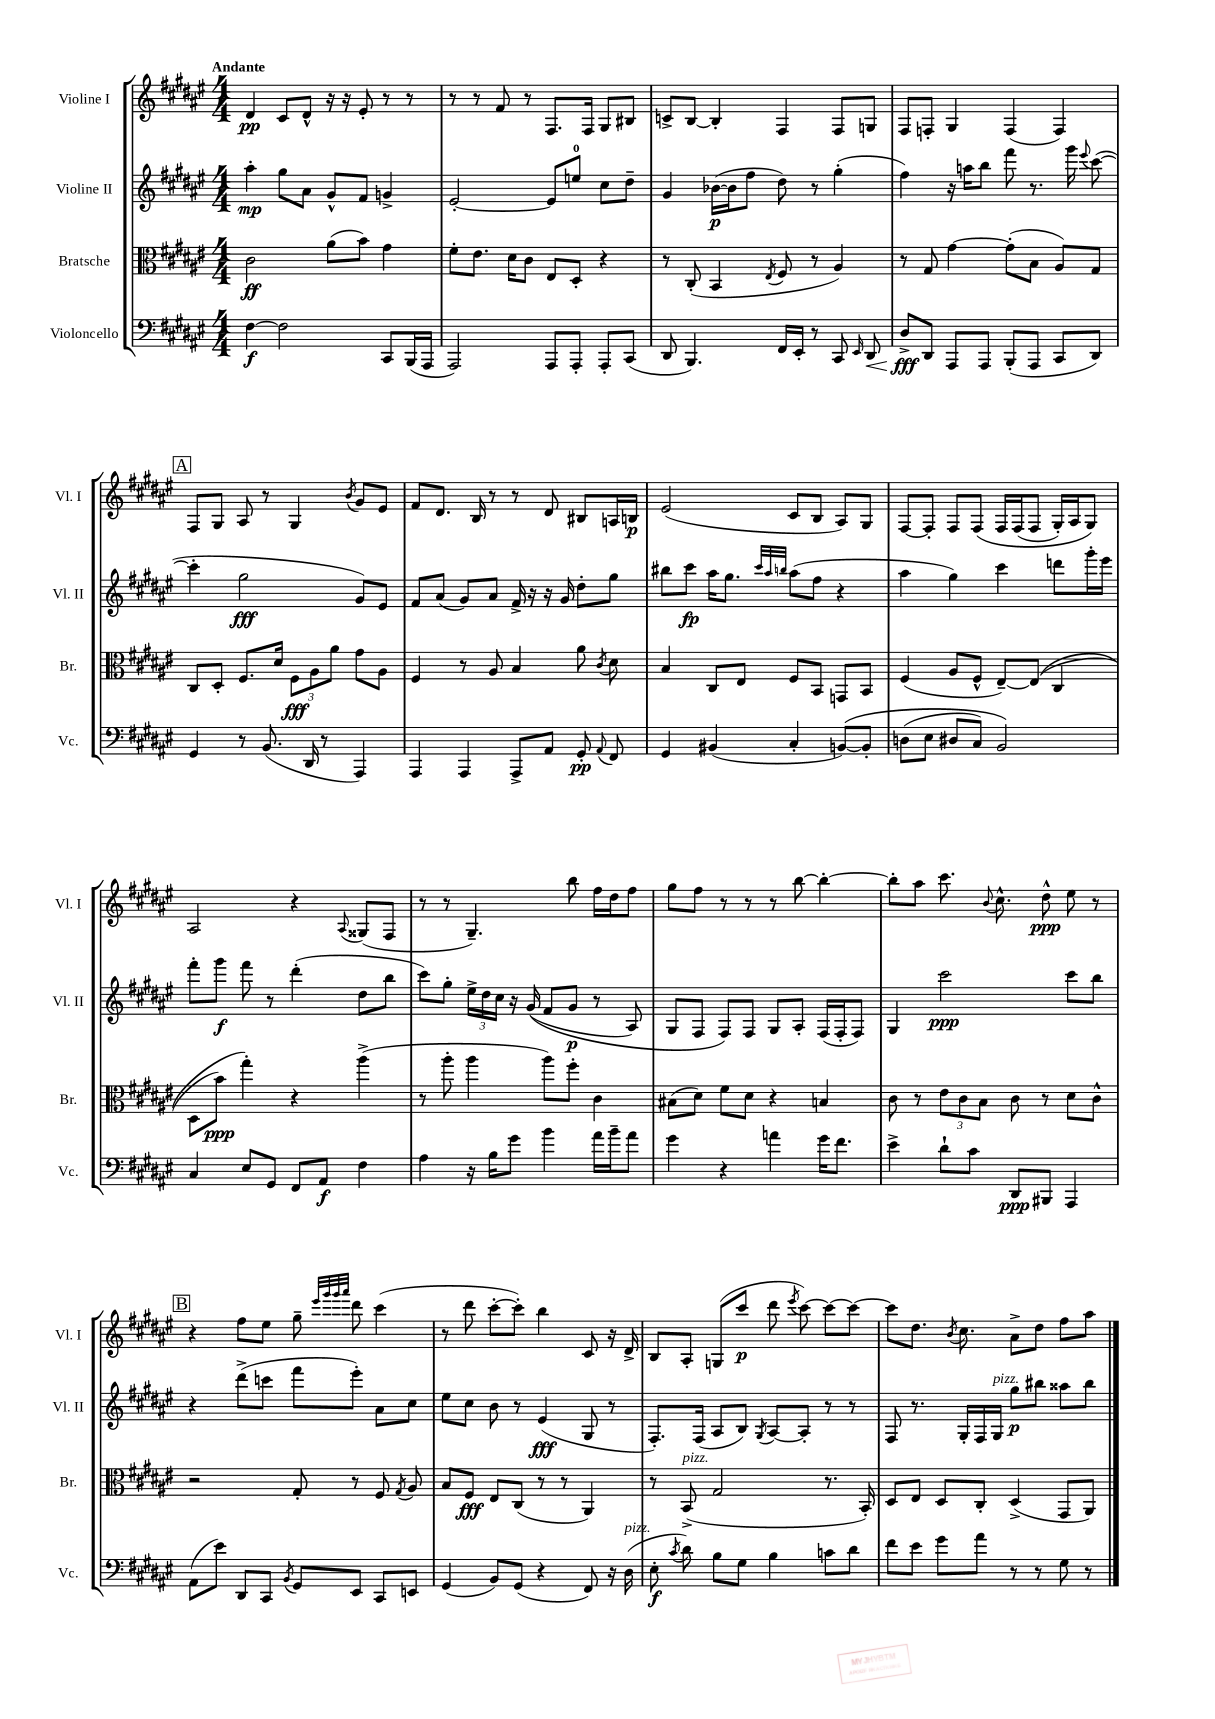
<<
\new StaffGroup <<
\new Staff = "s0" \with { instrumentName = "Violine I" shortInstrumentName = "Vl. I" } {
    \clef treble \key fis \major \numericTimeSignature \time 4/4 \tempo "Andante"
    \autoBeamOff dis'4\pp cis'8[ dis'8]-^ r16 r16 eis'8-. r8 r8 |
    r8 r8 fis'8 r8 fis8.[ fis16] gis8[ bis8] |
    c'8[-> b8]~ b4-. fis4 fis8[ g8] |
    fis8[ f8]-. gis4 f4( f4) |
    \mark \markup { \box "A" } fis8[ gis8] ais8 r8 gis4 \acciaccatura { b'8 } gis'8[ eis'8] |
    fis'8[ dis'8.] b16 r8 r8 dis'8 bis8[ a16 b16]\p |
    eis'2( cis'8[ b8] ais8[) gis8] |
    fis8[~ fis8]-. fis8[ fis8]\( fis16[ fis16( fis8] gis16[-.) ais16 gis8]\) |
    ais2 r4 \appoggiatura { ais8 } gisis8[( fis8] |
    r8 r8 gis4.--) b''8 fis''16[ dis''16 fis''8] |
    gis''8[ fis''8] r8 r8 r8 b''8~ b''4~-. |
    b''8[-. ais''8] cis'''8. \appoggiatura { b'8 } cis''8.-^ dis''8-^\ppp eis''8 r8 |
    \mark \markup { \box "B" } r4 fis''8[ eis''8] gis''8-- \grace { eis'''32[ gis'''32 gis'''32 ais'''32] } dis'''8 cis'''4( |
    r8 dis'''8 cis'''8[~-. cis'''8]-.) b''4 cis'8 r16 dis'16-> |
    b8[ ais8]-. g8[( cis'''8]\p dis'''8 \acciaccatura { eis'''8 } cis'''8~) cis'''8[~ cis'''8]~ |
    cis'''8[ dis''8.] \acciaccatura { b'8 } cis''8. ais'8[-> dis''8] fis''8[ ais''8] \bar "|." |
}
\new Staff = "s1" \with { instrumentName = "Violine II" shortInstrumentName = "Vl. II" } {
    \clef treble \key fis \major \numericTimeSignature \time 4/4
    \autoBeamOff ais''4-.\mp gis''8[ ais'8] gis'8[-^ fis'8] g'4-> |
    eis'2~-. eis'8[ e''8]-0 cis''8[ dis''8]-- |
    gis'4 bes'16[~\p( bes'16 fis''8] dis''8) r8 gis''4-.( |
    fis''4) r16 a''16[ b''8] fis'''8 r8. gis'''16 \appoggiatura { eis'''8 } cis'''8~( |
    \mark \markup { \box "A" } cis'''4-. gis''2\fff gis'8[) eis'8] |
    fis'8[ ais'8]( gis'8[) ais'8] fis'16-> r16 r16 gis'16 dis''8[-. gis''8] |
    bis''8[ cis'''8]\fp ais''16[ gis''8.] \grace { cis'''32[ ais''32 b''32] } ais''8[( fis''8] r4 |
    ais''4 gis''4) cis'''4 d'''8[ gis'''16-. eis'''16] |
    fis'''8[-. gis'''8]\f fis'''8 r8 dis'''4-.( dis''8[ b''8] |
    cis'''8[) gis''8]-. \tuplet 3/2 { eis''16[-> dis''16 cis''16] } r16 gis'16(\( fis'8[ gis'8]\p r8 ais8) |
    gis8[ fis8] fis8[\) fis8] gis8[ ais8]-. fis16[( fis16-. fis8]) |
    gis4 cis'''2\ppp cis'''8[ b''8] |
    \mark \markup { \box "B" } r4 dis'''8[->( c'''8] fis'''8[ eis'''8]-.) ais'8[ cis''8] |
    eis''8[ cis''8] b'8 r8 eis'4\fff( gis8 r8 |
    fis8.[-.) fis16]( ais8[ b8]) \acciaccatura { gis8 } ais8[~ ais8]-. r8 r8 |
    fis8 r8. gis16[-. fis16 gis16]^\markup { \italic "pizz." } gis''8[\p bis''8] aisis''8[ bis''8] \bar "|." |
}
\new Staff = "s2" \with { instrumentName = "Bratsche" shortInstrumentName = "Br." } {
    \clef alto \key fis \major \numericTimeSignature \time 4/4
    \autoBeamOff cis'2\ff ais'8[( b'8]) gis'4 |
    fis'8[-. eis'8.] dis'16[ cis'8] eis8[ dis8]-. r4 |
    r8 cis8-.( b,4 \acciaccatura { eis8 } fis8 r8 ais4) |
    r8 gis8 gis'4~ gis'8[-.( b8] ais8[) gis8] |
    \mark \markup { \box "A" } cis8[ dis8]-. fis8.[ dis'16] \tuplet 3/2 { fis8[\fff ais8 ais'8] } gis'8[ ais8] |
    fis4 r8 ais8 b4 ais'8 \acciaccatura { cis'8 } dis'8 |
    b4 cis8[ eis8] fis8[ b,8] g,8[ b,8] |
    fis4( ais8[ fis8]-^ eis8[~--) eis8](\( cis4 |
    dis8[ b'8]\ppp) gis''4-.\) r4 ais''4->( |
    r8 ais''8-. ais''4 ais''8[) fis''8]-. cis'4 |
    bis8[( dis'8]) fis'8[ dis'8] r4 b4 |
    cis'8 r8 \tuplet 3/2 { eis'8[ cis'8 b8] } cis'8 r8 dis'8[ cis'8]-^ |
    \mark \markup { \box "B" } r2 gis8-. r8 fis8 \acciaccatura { gis8 } ais8 |
    b8[ fis8]\fff eis8[ cis8]( r8 r8 ais,4) |
    r8 b,8->^\markup { \italic "pizz." }( gis2 r8. b,16-.) |
    dis8[ eis8] dis8[ cis8]-. dis4->( gis,8[ ais,8]) \bar "|." |
}
\new Staff = "s3" \with { instrumentName = "Violoncello" shortInstrumentName = "Vc." } {
    \clef bass \key fis \major \numericTimeSignature \time 4/4
    \autoBeamOff fis4~\f fis2 cis,8[ b,,16( ais,,16] |
    ais,,2) ais,,8[ ais,,8]-. ais,,8[-. cis,8]( |
    dis,8 b,,4.) fis,16[ eis,16]-. r8 cis,8 \grace { eis,16 } dis,8\< |
    dis8[->\fff\! dis,8] ais,,8[ ais,,8] b,,8[-.( ais,,8] cis,8[ dis,8]) |
    \mark \markup { \box "A" } gis,4 r8 b,8.( dis,16 r8 ais,,4) |
    ais,,4 ais,,4 ais,,8[-> ais,8] gis,8-.\pp \appoggiatura { ais,8 } fis,8 |
    gis,4 bis,4( cis4-. b,8[~)\( b,8]-. |
    d8[( eis8] dis8[ cis8]) b,2\) |
    cis4 eis8[ gis,8] fis,8[ ais,8]\f fis4 |
    ais4 r16 b16[ gis'8] b'4 ais'16[ b'16-- ais'8] |
    gis'4 r4 a'4 gis'16[ fis'8.] |
    eis'4-> dis'8[-! cis'8] dis,8[\ppp bis,,8] ais,,4 |
    \mark \markup { \box "B" } ais,8[( eis'8]) dis,8[ cis,8] \acciaccatura { b,8 } gis,8[ eis,8] cis,8[ e,8] |
    gis,4( b,8[) gis,8]( r4 fis,8) r16 dis16^\markup { \italic "pizz." }( |
    eis8-.\f \acciaccatura { cis'8 } dis'8) b8[ gis8] b4 c'8[ dis'8] |
    fis'8[ eis'8] gis'8[ ais'8] r8 r8 gis8 r8 \bar "|." |
}
>>
>>
\layout { \context { \Score \remove "Bar_number_engraver" } }
